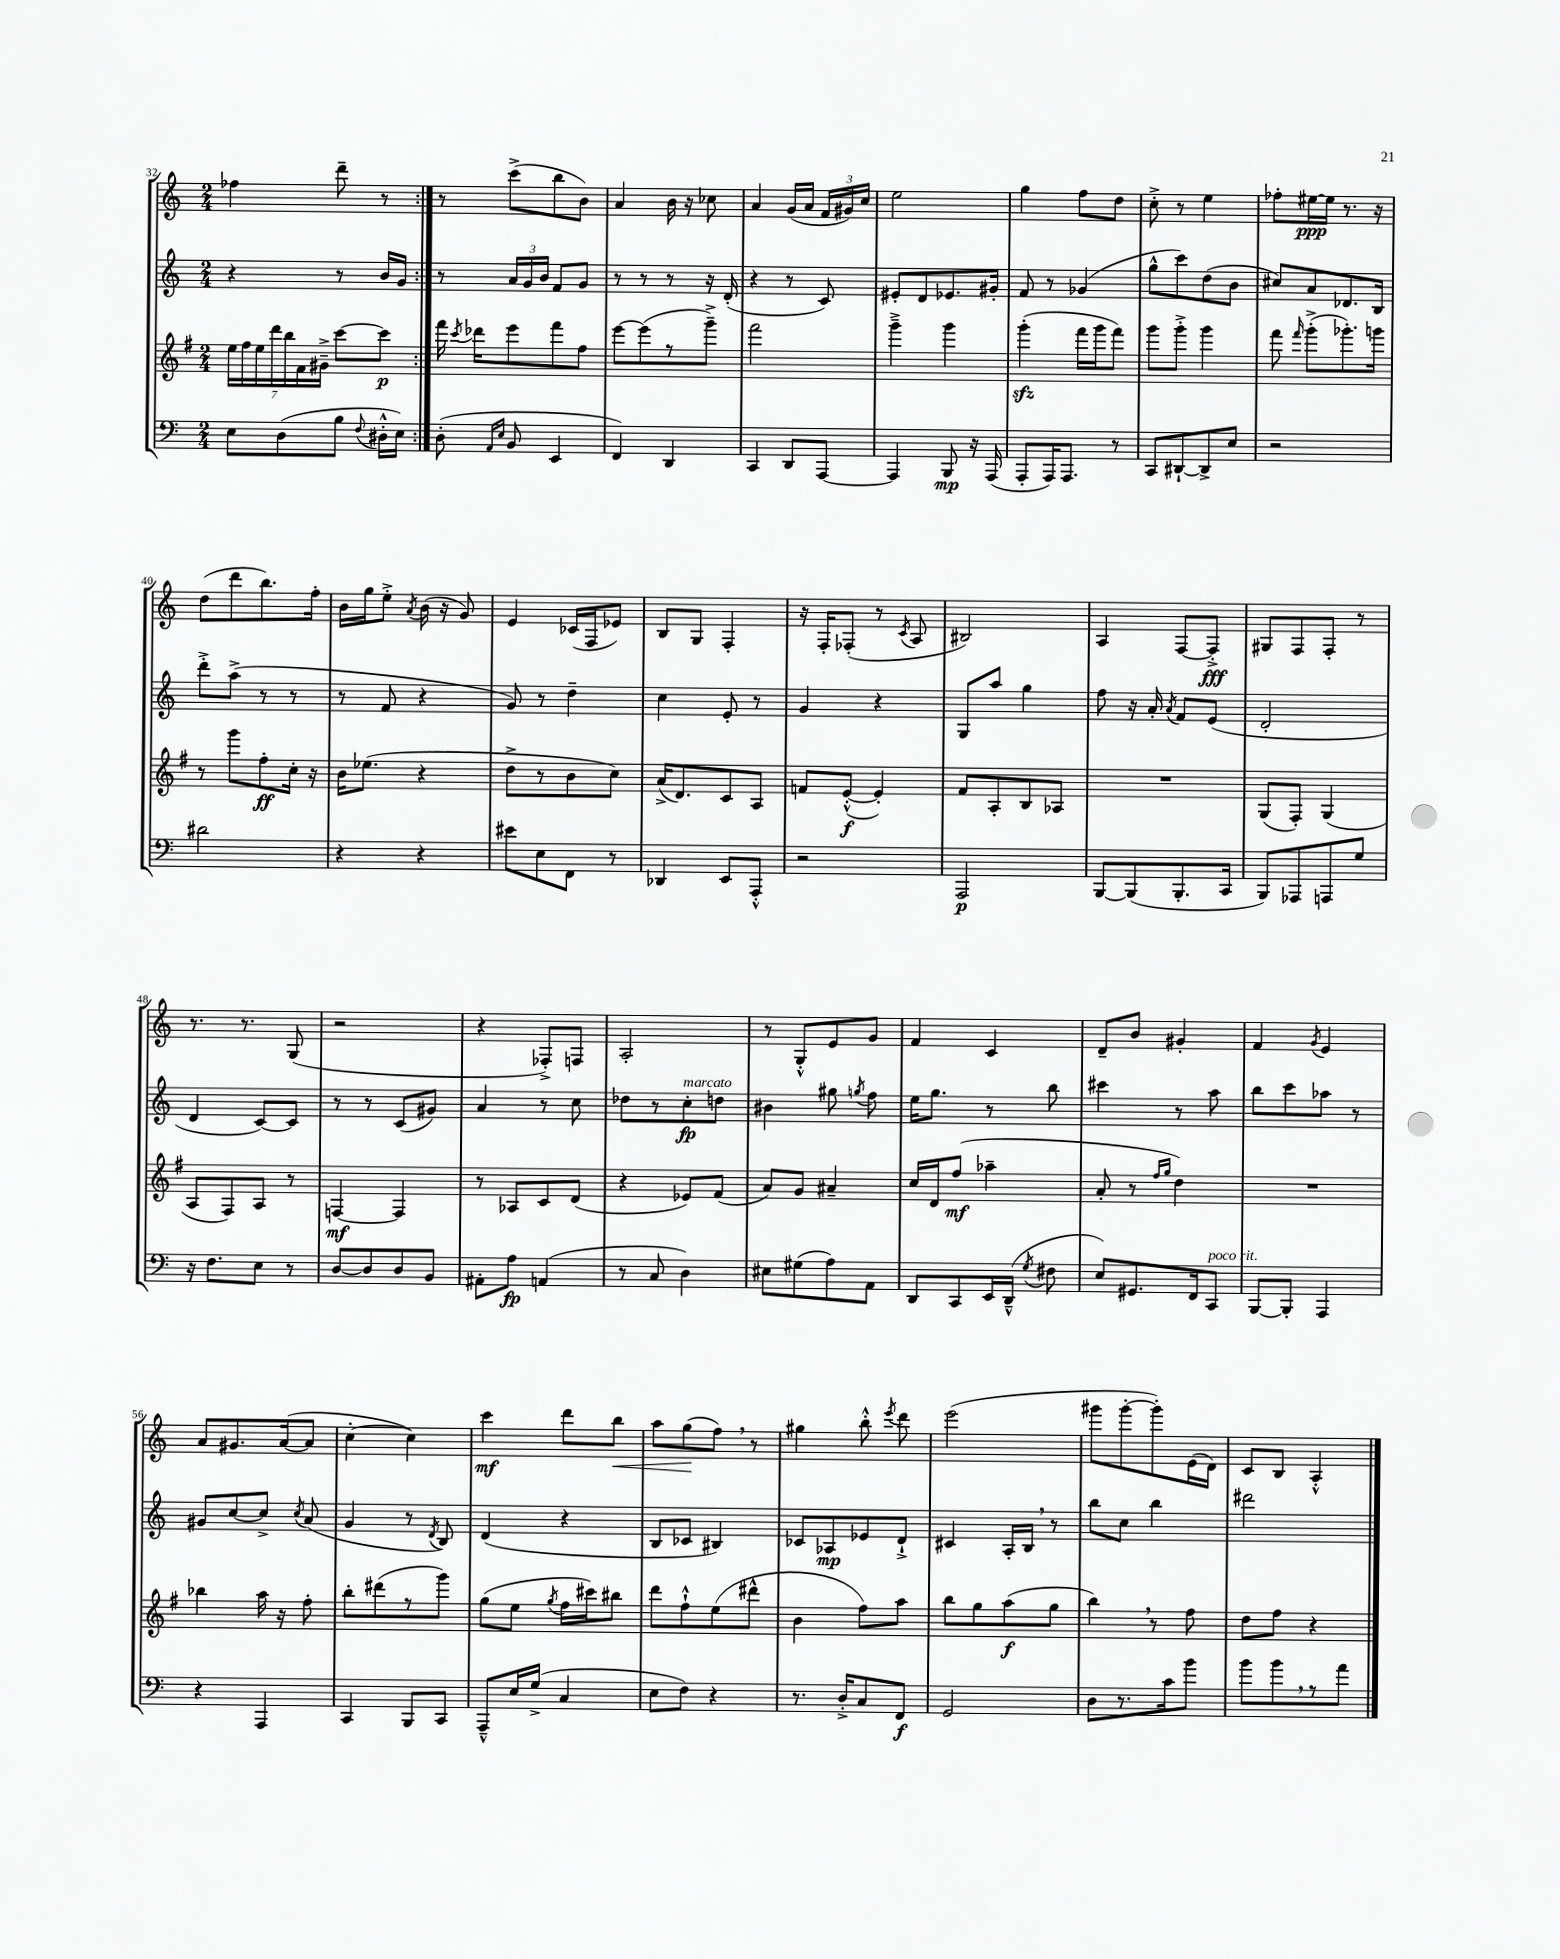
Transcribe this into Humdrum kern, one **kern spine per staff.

**kern	**kern	**kern	**kern
*staff4	*staff3	*staff2	*staff1
*clefF4	*clefG2	*clefG2	*clefG2
*k[]	*k[f#]	*k[]	*k[]
*M2/4	*M2/4	*M2/4	*M2/4
8E	28ee	4r	4ff-
.	28ff#	.	.
.	28ee	.	.
.	28ddd	.	.
(8D	.	.	.
.	28bb	.	.
.	28f#	.	.
.	28g#~^	.	.
8B	[8ccc	8r	8ddd~
8qqF	.	.	.
16D#'^^	8ccc]	16b	8r
16E)	.	16g	.
=:|!	=:|!	=:|!	=:|!
(8D'	16fff#	8r	8r
.	8qccc	.	.
.	16ddd-	.	.
16qqAA	.	.	.
16qqE	.	.	.
8BB	8eee	24a	(8ccc^
.	.	24g	.
.	.	24b	.
4EE	8fff#	8f	8bb
.	8ff#	8g	8b)
=	=	=	=
4FF)	[8eee	8r	4a
.	(8eee]	8r	.
4DD	8r	8r	16b
.	.	.	16r
.	8ggg~^)	16r	8cc-
.	.	(16d'	.
=	=	=	=
4CC	2fff#	4r	4a
8DD	.	8r	(16g
.	.	.	16a
[8AAA	.	8c)	24f
.	.	.	24g#)
.	.	.	24cc
=	=	=	=
4AAA]	4ggg~^	8e#'	2ee
.	.	8d	.
8BBB	4ggg	8.e-	.
16r	.	.	.
(16AAA	.	16g#'	.
=	=	=	=
8AAA'	(4ggg'	8f	4gg
16AAA)	.	8r	.
8.AAA	.	.	.
.	16fff#	(4g-	8ff
.	16ggg	.	.
8r	8fff#)	.	8dd
=	=	=	=
8CC	8ggg	8gg^^	8cc'^
[8DD#`	8ggg'^	8ccc)	8r
8DD#^]	4ggg	(8dd	4ee
8E	.	8b	.
=	=	=	=
2r	8fff#	8cc#)	8ff-'
.	16qqfff#	.	.
.	(8ggg'^	8a	[16ee#
.	.	.	16ee#]
.	8.ggg-')	8.d-	8.r
.	16ggg	16B	16r
=	=	=	=
2d#	8r	8ddd'^	(8dd
.	8ggg	(8aa^	8ddd
.	8ff#'	8r	8.bb)
.	16cc'	8r	.
.	16r	.	16ff'
=	=	=	=
4r	16b	8r	16b
.	(8.ee-	.	16gg
.	.	8f	8ee'^
.	.	.	8qa
4r	4r	4r	(16b
.	.	.	16r
.	.	.	8g)
=	=	=	=
8e#	8dd^	8g)	4e
8E	8r	8r	.
8FF	8b	4dd~	(16c-
.	.	.	16F
8r	8cc)	.	8e-)
=	=	=	=
4DD-	(16a^	4cc	8B
.	8.d)	.	.
.	.	.	8G
8EE	8c	8e'	4F'
8AAA'^^	8A	8r	.
=	=	=	=
2r	8f	4g	16r
.	.	.	16F'
.	([8e'^^	.	(8F-'
.	4e'])	4r	8r
.	.	.	8qc
.	.	.	8A
=	=	=	=
2AAA	8f#	8G	2B#)
.	8A'	8aa	.
.	8B	4gg	.
.	8A-	.	.
=	=	=	=
[8BBB	2r	8ff	4A
(8BBB]	.	16r	.
.	.	16a'	.
.	.	8qa	.
8.BBB'	.	8f	[8F
.	.	(8e	8F'^]
16CC	.	.	.
=	=	=	=
8BBB)	(8G	2d'	8G#
8AAA-	8F#')	.	8F
8AAA	(4G	.	8F'
8G	.	.	8r
=	=	=	=
16r	8A	4d	8.r
8.F	.	.	.
.	8F#)	.	.
.	.	.	8.r
8E	8A	[8c)	.
8r	8r	8c]	(8G
=	=	=	=
[8D	[4F	8r	2r
8D]	.	8r	.
8D	4F]	(8c	.
8BB	.	8g#)	.
=	=	=	=
8AA#'	8r	4a	4r
8A	8A-	.	.
(4AA	8c	8r	8F-'^)
.	(8d	8cc	8F
=	=	=	=
8r	4r	8dd-	2A'
8C	.	8r	.
4D)	8e-)	8cc'	.
.	(8f#	8dd	.
=	=	=	=
8E#	8a)	4b#	8r
(8G#	8g	.	8G'^^
8A)	4a#~	8gg#	8e
.	.	8qgg	.
8AA	.	8ff	8g
=	=	=	=
8DD	16cc	16ee	4f
.	16d	8.gg	.
8CC	(8ff#	.	.
16EE	4aa-~	8r	4c
(16DD~^^	.	.	.
8qG	.	.	.
8F#	.	8bb	.
=	=	=	=
8E)	8a'	4ccc#	8d~
8.GG#	8r	.	8b
.	16qqff#	.	.
.	16qqgg	.	.
.	4dd)	8r	4g#'
16FF	.	.	.
8CC	.	8aa	.
=	=	=	=
[8BBB	2r	8bb	4f
8BBB']	.	8ccc	.
.	.	.	8qg
4AAA	.	8aa-	4e
.	.	8r	.
=	=	=	=
4r	4bb-	8g#	8a
.	.	[8cc	8.g#
4AAA	16aa	8cc^]	.
.	16r	.	([16a
.	.	8qcc	.
.	8ff#'	(8a	8a]
=	=	=	=
4CC	8bb'	4g	[4cc'
.	(8ddd#	.	.
8BBB	8r	8r	4cc])
.	.	8qd	.
8CC	8ggg)	8B)	.
=	=	=	=
8AAA~^^	(8gg	(4d	4ccc
16E	8ee	.	.
(16G^	.	.	.
.	8qgg	.	.
4C	16ff#	4r	8ddd
.	16ccc#)	.	.
.	8bb#	.	8bb
=	=	=	=
8E	8ddd	8B	8aa
8F)	8ff#`^^	8c-	(8gg
4r	(8ee	4B#)	8ff)
.	8ddd#^^	.	8r
=	=	=	=
8.r	4b	8c-	4gg#
.	.	8A-	.
16D'^	.	.	.
8C	8ff#)	8e-	8bb'^^
.	.	.	8qeee
8FF	8aa	8d`^	8ddd
=	=	=	=
2GG	8bb	4c#	(2eee
.	8gg	.	.
.	(8aa	16A'	.
.	.	16B	.
.	8gg	8r	.
=	=	=	=
8D	4bb)	8bb	8ggg#
8.r	.	8cc	[8ggg#'
.	8r	4bb	8ggg#'])
16c	.	.	.
8b	8ff#	.	(16e
.	.	.	16d)
=	=	=	=
8b	8dd	2ddd#	8c
8b	8ff#	.	8B
8r	4r	.	4A'^^
8a	.	.	.
==	==	==	==
*-	*-	*-	*-
